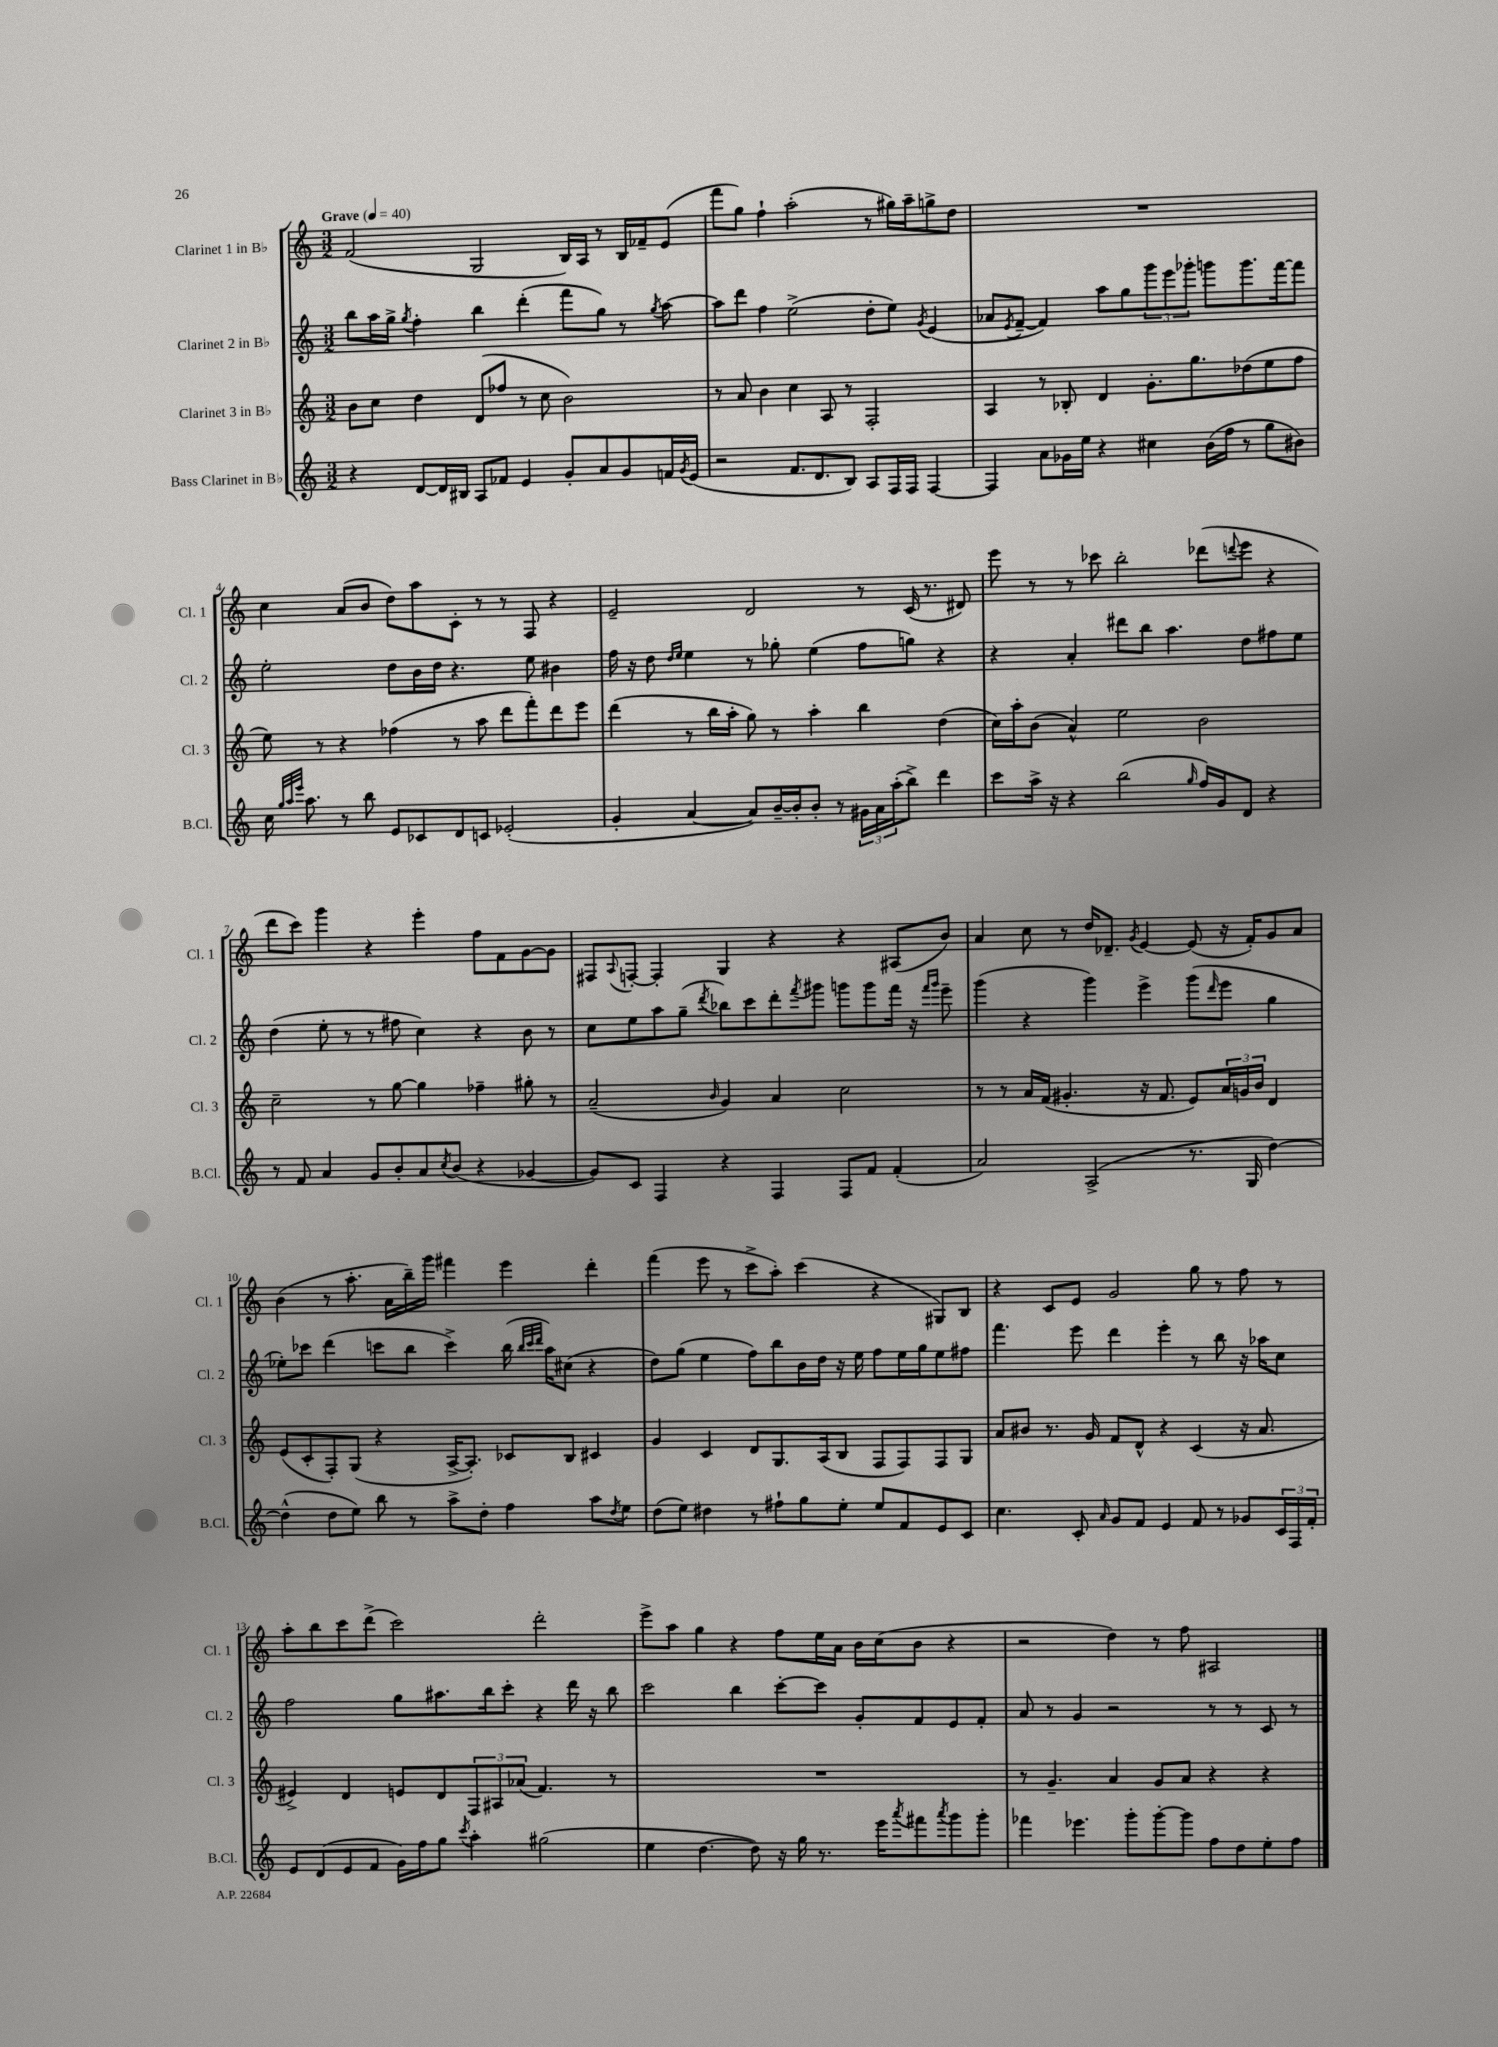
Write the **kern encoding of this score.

**kern	**kern	**kern	**kern
*staff4	*staff3	*staff2	*staff1
*clefG2	*clefG2	*clefG2	*clefG2
*k[]	*k[]	*k[]	*k[]
*M3/2	*M3/2	*M3/2	*M3/2
*MM40	*MM40	*MM40	*MM40
4r	8b\L	8bb\L	(2f/
.	8cc\J	16aa\L	.
.	.	16gg^\JJ	.
.	.	8qgg/	.
[8d/L	4dd\	4ff'\	.
16d/]L	.	.	.
16B#/JJ	.	.	.
8A/L	(8d/L	4bb\	2G/
8f-/J	8ff-/J	.	.
4e/	8r	(4ddd'\	.
.	8cc\	.	.
8g'/L	2b\)	8fff\L	16B/LL)
.	.	.	16A/JJ
8a/	.	8gg\J)	8r
8g/	.	8r	16B/LL
.	.	.	16f-~/J
.	.	8qgg/	.
16f/L	.	[8aa\	(8e/J
8qg/	.	.	.
(16e/JJ	.	.	.
=	=	=	=
2r	8r	8aa\]L	8fff\L
.	8a/	8ddd\J	8gg\J)
.	4b\	4ff\	4ff`\
8.f/L	4cc\	(2ee^\	(2aa'\
8.d/	.	.	.
.	8A/	.	.
8B/J)	8r	.	.
8A/L	2F'/	8dd'\L	8r
16F/L	.	8ee\J)	16gg#\LL)
16F/JJ	.	.	16aa~\J
.	.	8qg/	.
[4F/	.	(4e/	8gg^\
.	.	.	8dd\J
=	=	=	=
4F/]	4A/	8a-/L	1.r
.	.	8qe/	.
.	.	[8f~/J	.
8a\L	8r	4f/])	.
16g-\L	8B-'/	.	.
16ee\JJ	.	.	.
4r	4d/	8aa\L	.
.	.	8gg\	.
4cc#\	8.g'\L	12ggg\	.
.	.	12eee\	.
.	.	12ggg-'\J	.
.	8.gg\	.	.
(16b\LL	.	8ggg\L	.
16ff\JJ	.	.	.
8r	(8dd-\	8.ggg\	.
8gg\L	8ee\	.	.
.	.	[16fff\k	.
8b#\J)	8ff\J	8fff\]J	.
=	=	=	=
16cc\	8ee\)	2ee'\	4cc\
32qqgg/LLL	.	.	.
32qqaa/	.	.	.
32qqeee/JJJ	.	.	.
8.aa\	.	.	.
.	8r	.	.
8r	4r	.	(8a/L
8bb\	.	.	8b/J
8e/L	(4ff-\	8dd\L	8dd\L)
8c-/	.	16b\L	8aa\
.	.	16dd\JJ	.
8d/	8r	4.r	8c'\J
8c/J	8aa\	.	8r
(2e-'/	8ddd\L	.	8r
.	8fff'\)	8ee\	8F/
.	8ddd\	4b#\	4r
.	8eee\J	.	.
=	=	=	=
4g'/	(4ddd\	16ff\	2e~/
.	.	16r	.
.	.	8dd\	.
.	.	16qqdd/LL	.
.	.	16qqee/JJ	.
[4a/	8r	4ee\	.
.	16bb\LL	.	.
.	16aa'\JJ	.	.
8a/]L)	8gg\)	8r	2d/
[16b~/L	8r	8gg-'\	.
16b'/]J	.	.	.
8b'/J	4aa'\	(4ee\	.
8r	.	.	.
24g#\LL	4bb\	8ff\L	8r
24a\	.	.	.
(24aa'\J	.	.	.
8bb^\J)	.	8gg\J)	(16c/
.	.	.	8.r
4ddd\	(4dd\	4r	.
.	.	.	8d#/)
=	=	=	=
8ccc\L	16cc\LL)	4r	8eee\
.	16aa'\J	.	.
16aa^\Jk	(8b\J	.	8r
16r	.	.	.
4r	4a^^/)	4a'/	8r
.	.	.	8ccc-\
(2bb\	2ee\	8ddd#\L	2bb'\
.	.	8bb\J	.
.	.	4.aa\	.
16qqgg/	.	.	.
16ff/LL)	2b\	.	(8ddd-\L
16g/J	.	.	.
.	.	.	8qqddd/
8d/J	.	8dd\L	8eee\J
4r	.	8ff#\	4r
.	.	8ee\J	.
=	=	=	=
8r	2cc~\	(4dd\	8ddd\L
8f/	.	.	8ccc\J)
4a/	.	8ee'\	4ggg\
.	.	8r	.
8g/L	8r	8r	4r
8b'/	[8gg\	8ff#\	.
8a/	4gg\]	4cc\)	4eee'\
8qcc/	.	.	.
(8b/J	.	.	.
4r	4ff-~\	4r	8ff\L
.	.	.	8f\
[4g-/	8gg#'\	8b\	[8g\
.	8r	8r	8g\]J
=	=	=	=
8g-/]L)	(2a~/	8cc\L	8F#/L
.	.	.	8qqA/
8c/J	.	8ee\	[8F'/J
4F/	.	8aa\	4F'/]
.	.	(8gg~\J	.
.	16qqb/	8qddd/	.
4r	4g/)	8bb-\L)	4G/
.	.	8ccc\	.
4F/	4a/	8ddd'\	4r
.	.	8qfff/	.
.	.	8ggg#\J	.
8F/L	2cc\	8ggg\L	4r
8f/J	.	8ggg\	.
(4f'/	.	16fff\Jk	(8A#/L
.	.	16r	.
.	.	16qqfff/LL	.
.	.	16qqggg/JJ	.
.	.	8eee~\	8b/J)
=	=	=	=
2a/)	8r	(4ggg\	4a/
.	8r	.	.
.	16a/LL	4r	8cc\
.	(16f/JJ	.	.
.	4.g#'/	.	8r
(2A^/	.	4ggg\)	16dd/LK
.	.	.	8.d-~/J
.	.	.	8qg/
.	16r	4eee^\	[4e/
.	8.f/	.	.
8.r	8e/L)	(8ggg\L	(8e/]
.	.	16qqddd/	.
.	24a/L	8eee\J	16r
.	24g/	.	.
16G/	.	.	16f'/LK)
.	24b/JJ	.	.
[4dd\)	4d/	4gg\	8g/
.	.	.	8a/J
=	=	=	=
(4dd^^\]	(8e/L	8ee-'\L)	(4b\
.	8c'/	8ccc-\J	.
8dd\L	8F'/)	(4ddd\	8r
8ee\J)	(8G/J	.	8.aa'\
8bb\	4r	8ccc\L	.
.	.	.	16a\LL
8r	.	8bb\J	16bb~\)
.	.	.	16ggg\JJ
8aa^\L	[16A^/LK	4ccc^\)	4fff#\
.	8.A'/]J)	.	.
8dd'\J	.	.	.
4ff\	8c-/L	(16bb\	4eee\
.	.	32qqbb/LLL	.
.	.	32qqccc/	.
.	.	32qqddd/JJJ	.
.	.	16aa\LK)	.
.	8B/J	(8cc#\J	.
8aa\L	4c#/	4r	4ddd'\
8qdd/	.	.	.
8ee\J	.	.	.
=	=	=	=
(8dd\L	4g/	8dd\L)	(4fff\
8ee\J)	.	(8gg\J	.
4dd#\	4c/	4ee\	8eee\
.	.	.	8r
8r	8d/L	8ff\L)	8ccc^\L
8ff#`\L	8.G/	8bb\	8aa'\J)
8gg\	.	16b\L	(4ccc\
.	(16A/k	16dd\JJ	.
8ee'\J	8B/J	16r	.
.	.	16ee\	.
8ee/L	8F/L	8ff\L	4r
8f/	8F/)	16ee\L	.
.	.	16gg\J	.
8e/	8F/	8ee\	8G#/L)
8c/J	8G/J	8ff#\J	8B/J
=	=	=	=
4.cc\	8a/L	4.fff\	4r
.	8b#/J	.	.
.	8.r	.	8c/L
8c'/	.	8eee\	8e/J
.	16g/	.	.
16qqa/	.	.	.
8g/L	8f/L	4ddd\	2g/
8f/J	8d^^/J	.	.
4e/	4r	4eee'\	.
8f/	(4c/	8r	8gg\
8r	.	8bb\	8r
8g-/L	16r	16r	8ff\
.	8.a/	16aa-\LK	.
24c/L	.	8cc\J	8r
24F/	.	.	.
24f'/JJ	.	.	.
=	=	=	=
8e/L	4e#^/)	2ff\	8aa'\L
(8d/	.	.	8bb\
8e/	4d/	.	8ccc\
8f/J	.	.	(8ddd^\J
16g\LL)	8e/L	8gg\L	2ccc\)
16ff\J	.	.	.
8gg\J	8d/	8.aa#\	.
8qccc/	.	.	.
4aa'\	12F/	.	.
.	.	16bb\k	.
.	12A#/	.	.
.	.	8ccc'\J	.
.	(12a-/J	.	.
(2gg#\	4.f/)	4r	2ddd'\
.	.	16ddd\	.
.	.	16r	.
.	8r	8bb\	.
=	=	=	=
4ee\	1.r	2ccc\	8eee^\L
.	.	.	8aa\J
[4.dd\	.	.	4gg\
.	.	4bb\	4r
8dd\])	.	.	.
16r	.	[8ccc'\L	8ff\L
16gg\	.	.	.
8.r	.	8ccc\]J	16ee\L
.	.	.	16a\JJ
.	.	8g'/L	16b\LL
16eee\LK	.	.	(16cc\J
8qaaa/	.	.	.
8fff#\	.	8f/	8b\J
8qaaa/	.	.	.
8ggg\	.	8e/	4r
8ggg'\J	.	8f'/J	.
=	=	=	=
4fff-\	8r	8a/	2r
.	4.g~/	8r	.
4.eee-\	.	4g/	.
.	4a/	2r	4dd\)
8ggg'\L	.	.	.
[8ggg'\	8g/L	.	8r
8ggg\]J	8a/J	.	8ff\
8ff\L	4r	8r	2A#/
8dd\	.	8r	.
8ee'\	4r	8c/	.
8ff\J	.	8r	.
==	==	==	==
*-	*-	*-	*-
